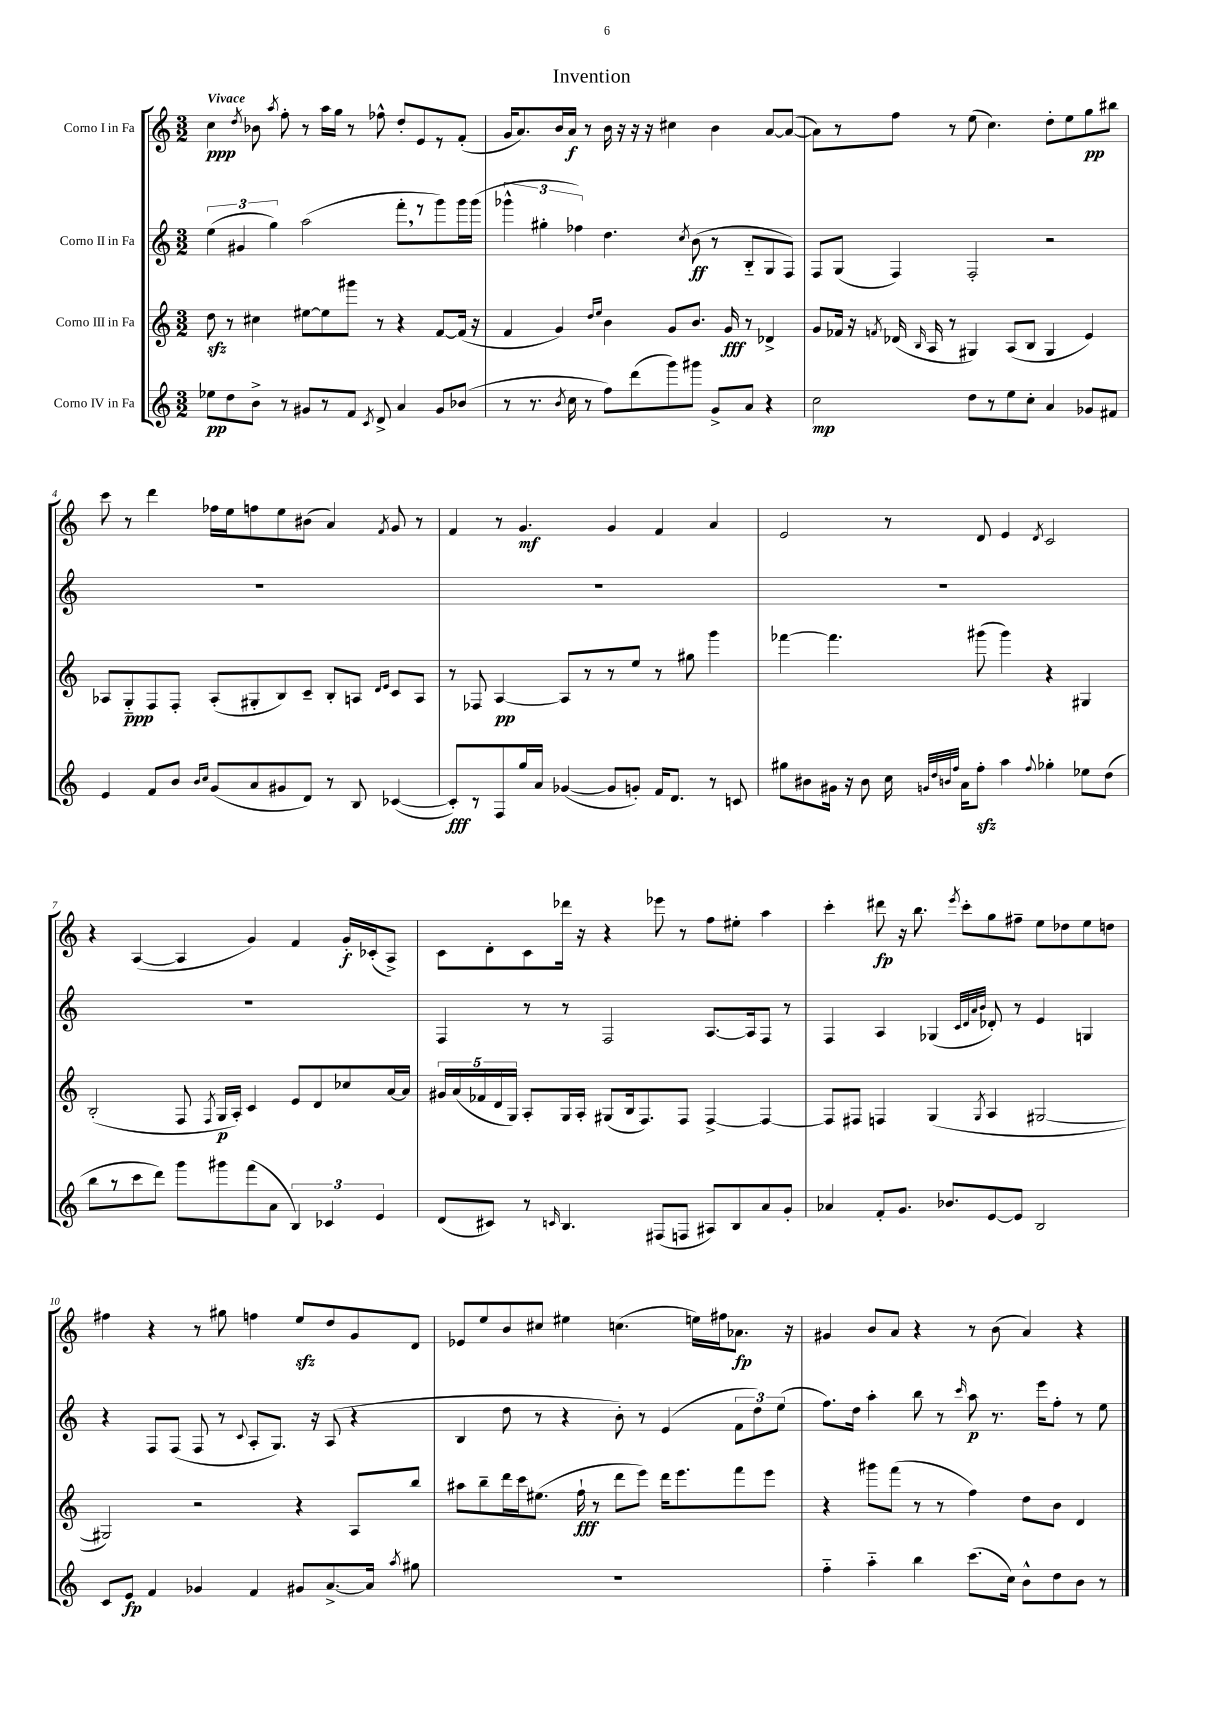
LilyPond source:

\header { title = "Invention" }
<<
\new StaffGroup <<
\new Staff = "s0" \with { instrumentName = "Corno I in Fa" } {
    \clef treble \key c \major \numericTimeSignature \time 3/2 \tempo "Vivace"
    \autoBeamOff c''4\ppp \acciaccatura { d''8 } bes'8 \acciaccatura { a''8 } f''8-. r8 a''16[ g''16] r8 fes''8-^ d''8[-. e'8 r8 f'8]-.( |
    g'16[ a'8.) b'16 a'16]\f r8 b'16 r16 r16 r16 cis''4 b'4 a'8[~ a'8]~( |
    a'8[) r8 f''8] r8 e''8( c''4.) d''8[-. e''8 g''8\pp bis''8] |
    c'''8 r8 d'''4 fes''16[ e''16 f''8 e''8 bis'8]( a'4) \acciaccatura { f'8 } g'8 r8 |
    f'4 r8 g'4.\mf g'4 f'4 a'4 |
    e'2 r8 d'8 e'4 \acciaccatura { d'8 } c'2 |
    r4 a4~( a4 g'4) f'4 g'16[-.\f ces'16-.( a8]->) |
    c'8[ d'8-. c'8 des'''16] r16 r4 ees'''8 r8 f''8[ eis''8]-. a''4 |
    c'''4-. dis'''8\fp r16 b''8. \acciaccatura { e'''8 } c'''8[-. g''8 fis''8]-- e''8[ des''8 e''8 d''8] |
    fis''4 r4 r8 gis''8 f''4 e''8[\sfz d''8 g'8 d'8] |
    ees'8[ e''8 b'8 cis''8] eis''4 c''4.( e''16[) fis''16 aes'8.]\fp r16 |
    gis'4 b'8[ a'8] r4 r8 b'8( a'4) r4 \bar "|." |
}
\new Staff = "s1" \with { instrumentName = "Corno II in Fa" } {
    \clef treble \key c \major \numericTimeSignature \time 3/2
    \autoBeamOff \tuplet 3/2 { e''4( gis'4 g''4) } a''2( f'''8[-. \breathe r8 g'''8) g'''16 g'''16]( |
    \tuplet 3/2 { ges'''4-^ gis''4-. fes''4) } d''4. \acciaccatura { c''8 } b'8\ff( r8 b8[-_ g8 f8]) |
    f8[ g8]( f4) f2-. r2 |
    R1. |
    R1. |
    R1. |
    R1. |
    f4 r8 r8 f2 a8.[~ a16 f8] r8 |
    f4 a4 ges4( \grace { c'32[ d'32 a'32 b'32] } des'8-.) r8 e'4 g4 |
    r4 f8[ f8]( f8 r8 \appoggiatura { c'8 } a8[-. g8.]) r16 a8( r4 |
    b4 d''8 r8 r4 b'8-.) r8 e'4( \tuplet 3/2 { f'8[ d''8) e''8]( } |
    f''8.[) d''16] a''4-. b''8 r8 \grace { c'''16 } a''8\p r8. e'''16[ f''8]-. r8 e''8 \bar "|." |
}
\new Staff = "s2" \with { instrumentName = "Corno III in Fa" } {
    \clef treble \key c \major \numericTimeSignature \time 3/2
    \autoBeamOff d''8\sfz r8 cis''4 eis''8[~ eis''8 gis'''8] r8 r4 f'8[~ f'16]( r16 |
    f'4 g'4) \grace { d''16[ e''16] } b'4 g'8[ b'8.] g'16\fff r8 des'4-> |
    g'8[ fes'16] r16 \acciaccatura { f'8 } des'16( \grace { b16 } a16 r8 gis4) a8[( b8] gis4 e'4) |
    aes8[ g8-_\ppp f8 f8]-. aes8[-.( gis8-. b8) c'8]-- b8[-. a8] \grace { d'16[ e'16] } c'8[ a8] |
    r8 fes8 a4~\pp a8[ r8 r8 e''8] r8 gis''8 g'''4 |
    fes'''4~ fes'''4. gis'''8( gis'''4) r4 gis4 |
    b2-.( f8 \acciaccatura { f8 } g16[\p a16]-.) c'4 e'8[ d'8 ces''8 a'16~ a'16] |
    \tuplet 5/4 { gis'16[ a'16( fes'16 d'16 g16]) } a8[-. g16 a16]-. gis8[( b16 f8.) f8] f4~-> f4~ |
    f8[ fis8] f4 g4( \acciaccatura { g8 } a4 gis2~ |
    gis2) r2 r4 a8[ b''8] |
    ais''8[ b''8-- d'''16 c'''16 eis''8.]( f''16-!\fff r8 d'''8[ e'''8]) d'''16[ e'''8. f'''8 e'''8] |
    r4 gis'''8[ f'''8]( r8 r8 f''4) d''8[ b'8] d'4 \bar "|." |
}
\new Staff = "s3" \with { instrumentName = "Corno IV in Fa" } {
    \clef treble \key c \major \numericTimeSignature \time 3/2
    \autoBeamOff ees''8[\pp d''8 b'8]-> r8 gis'8[ r8 f'8] \acciaccatura { c'8 } d'8-> a'4 gis'8[ bes'8]( |
    r8 r8. \acciaccatura { b'8 } c''16 r8 f''8[) d'''8( g'''8) gis'''8] g'8[-> a'8] r4 |
    c''2\mp d''8[ r8 e''8 c''8]-. a'4 ges'8[ fis'8] |
    e'4 f'8[ b'8] \grace { b'16[ c''16] } g'8[( a'8 gis'8 d'8]) r8 b8 ces'4~( |
    ces'8[-.\fff) r8 f8 g''16 a'16] ges'4~( ges'8[ g'8]-.) f'16[ d'8.] r8 c'8 |
    gis''8[ bis'8 gis'16] r16 bis'8 c''16 \grace { g'32[ d''32 b'32 f''32] } a'16[ f''8]-.\sfz a''4 \appoggiatura { f''8 } ges''4-. ees''8[ d''8]( |
    b''8[ r8 c'''8 d'''8]) g'''8[ gis'''8 f'''8( a'8] \tuplet 3/2 { b4) ces'4 e'4 } |
    d'8[( cis'8]) r8 \grace { c'16 } b4. fis8[( f8] ais8[) b8 a'8 g'8]-. |
    aes'4 f'8[-. g'8.] bes'8.[ e'8~ e'8] b2 |
    c'8[ e'8]\fp f'4 ges'4 f'4 gis'8[ a'8.~-> a'16] \acciaccatura { a''8 } gis''8 |
    R1. |
    f''4-_ a''4-_ b''4 c'''8.[( c''16]) b'8[-^ d''8 b'8] r8 \bar "|." |
}
>>
>>
